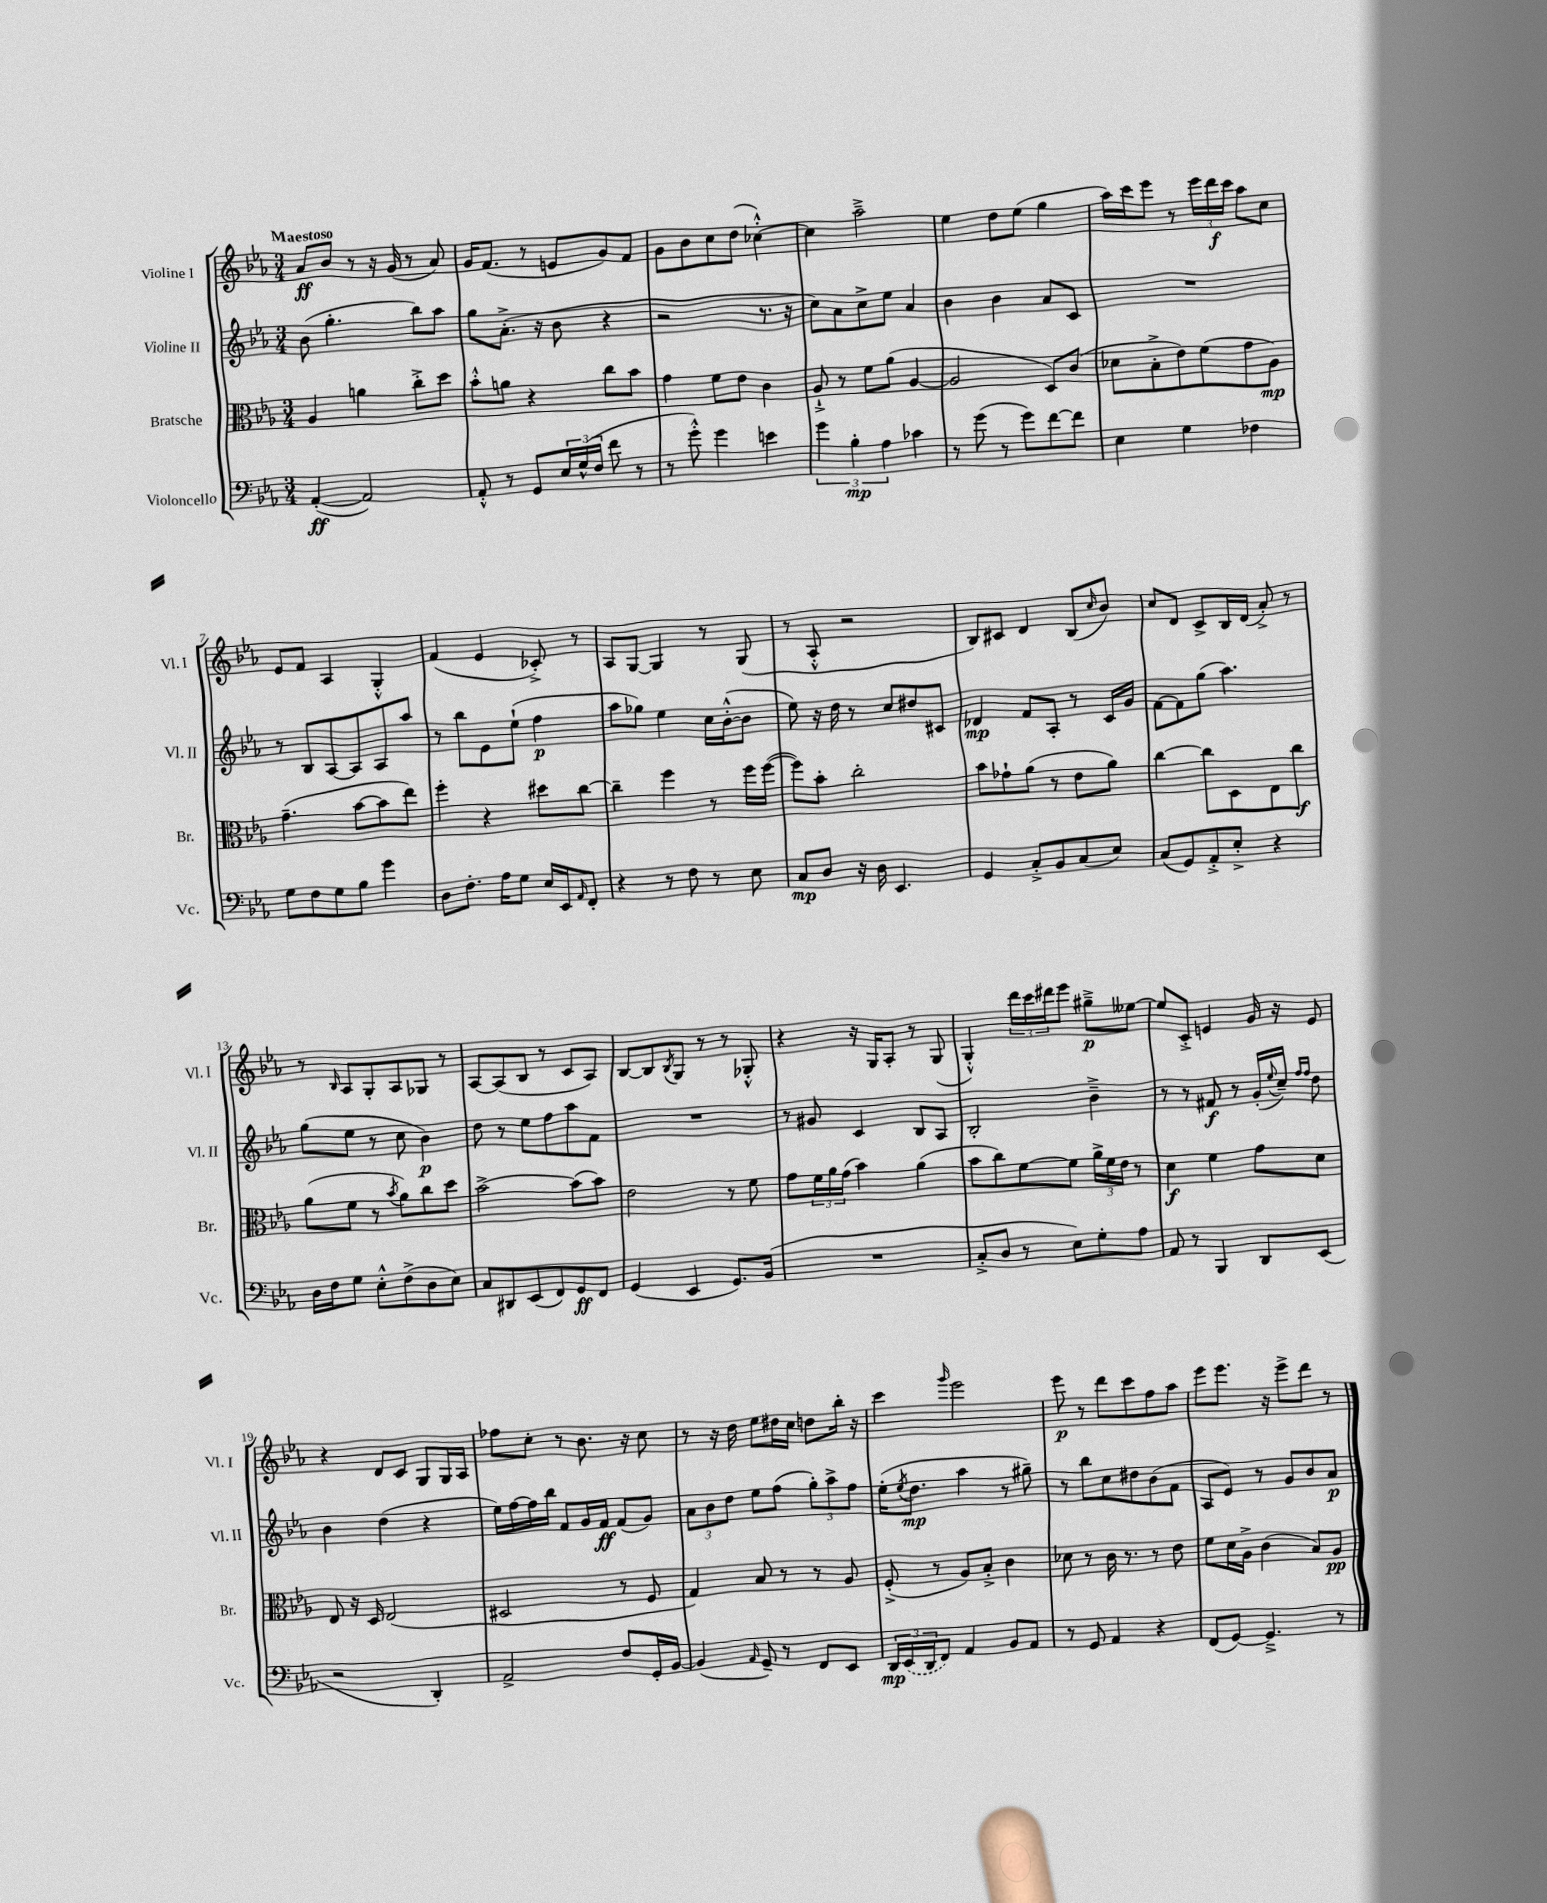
<<
\new StaffGroup <<
\new Staff = "s0" \with { instrumentName = "Violine I" shortInstrumentName = "Vl. I" } {
    \clef treble \key ees \major \numericTimeSignature \time 3/4 \tempo "Maestoso"
    aes'8\ff bes'8 r8 r16 g'16( r8 aes'8) |
    g'16 f'8.( r8 e'8 g'8) f'8 |
    g'8 bes'8 c''8 d''8( ces''4~-.-^) |
    ces''4 aes''2---> |
    ees''4 d''8 ees''8( g''4 |
    aes''16) c'''16 ees'''8 r8 \tuplet 3/2 { ees'''16 d'''16\f c'''16 } aes''8 c''8 |
    ees'8 f'8 aes4 g4-.-^ |
    f'4( ees'4 ces'8-.->) r8 |
    aes8 g8~ g4 r8 g8( |
    r8 aes8-.-^ r2 |
    bes8) cis'8 d'4 bes8( \grace { c''16 } bes'8) |
    c''8 d'8 c'8-> bes16 d'16( aes'8-.->) r8 |
    r8 \grace { bes16 } aes8 g8-. aes8 ges8 r8 |
    aes8~ aes8( bes8 r8 c'8 aes8) |
    bes8~ bes8 \acciaccatura { bes8 } g8 r8 r8 ges8-.-^ |
    r4 r16 g16 aes8-. r8 g8( |
    g4-.-^) \tuplet 3/2 { d'''16 c'''16 dis'''16 } ees'''8 gis''8--->\p eeses''8~ |
    eeses''8 c'8-.-> e'4 g'16 r16 e'8 |
    r4 d'8 c'8 g8 g16 aes16 |
    fes''8 c''8-. r8 bes'8. r16 c''8 |
    r8 r16 d''16 ees''8 dis''16 c''16 d''8 bes''16-. r16 |
    c'''4 \grace { g'''16 } ees'''2 |
    ees'''8\p r8 d'''8 c'''8 f''8 aes''8 |
    ees'''8 ees'''8. r16 ees'''8-> d'''8 r8 \bar "|." |
}
\new Staff = "s1" \with { instrumentName = "Violine II" shortInstrumentName = "Vl. II" } {
    \clef treble \key ees \major \numericTimeSignature \time 3/4
    bes'8( g''4.-. bes''8) aes''8 |
    g''8 aes'8.-.->( r16 bes'8 r4 |
    r2 r8. r16 |
    c''8) aes'8 c''8-> ees''8 aes'4 |
    bes'4 bes'4 aes'8 c'8 |
    R2. |
    r8 bes8 aes8~ aes8 aes8 aes''8 |
    r8 bes''8 ees'8 ees''8-!( f''4\p |
    aes''8 ges''8) ees''4 c''16 bes'16~-.-^( bes'8 |
    ees''8) r16 d''16 r8 c''8 dis''8 cis'8 |
    des'4\mp f'8 aes8-. r8 c'16 g'16 |
    f'8~ f'8 g''8( aes''4.) |
    g''8( ees''8 r8 c''8 bes'4\p) |
    d''8 r8 ees''8 f''8 aes''8 f'8 |
    R2. |
    r8 gis'8 c'4 bes8 aes8 |
    bes2-. bes'4---> |
    r8 r8 fis'8\f r8 g'16-.( \appoggiatura { ees''8 } c''16--) \grace { f''16 f''16 } d''8 |
    bes'4 d''4( r4 |
    ees''16) f''16~ f''16 bes''16 f'8 g'16 f'16\ff f'8( g'8) |
    \tuplet 3/2 { aes'8 bes'8 d''8 } ees''8 f''8( \tuplet 3/2 { g''8-.) aes''8-> f''8 } |
    ees''16-.( \acciaccatura { ees''8 } d''8.\mp aes''4 r8 gis''8--) |
    r8 bes''8 c''8 dis''8 bes'8( f'8 |
    aes8 ees'8) r8 g'8 bes'8 aes'8\p \bar "|." |
}
\new Staff = "s2" \with { instrumentName = "Bratsche" shortInstrumentName = "Br." } {
    \clef alto \key ees \major \numericTimeSignature \time 3/4
    aes4 a'4 c''8-.-> d''8 |
    bes'8-.-^ a'8 r4 c''8 bes'8 |
    g'4 f'8 ees'8 c'4 |
    aes8-!-> r8 f'8 aes'8( aes4~ |
    aes2 d8) c'8( |
    des'8 bes8-.-> ees'8) f'8( g'8 aes8\mp) |
    g'4.--( bes'8~ bes'8 ees''8) |
    f''4-. r4 dis''8 c''8~ |
    c''4-- f''4 r8 f''16 f''16~( |
    f''8) bes'8-. c''2-. |
    bes'8 ges'8-! aes'8( r8 ees'8 aes'8) |
    c''4~ c''8 d8 ees8 c''8\f |
    aes'8( f'8 r8 \acciaccatura { bes'8 } aes'8) c''8 d''8 |
    bes'2~-> bes'8( bes'8) |
    ees'2 r8 f'8 |
    g'8 \tuplet 3/2 { f'16 aes'16 g'16( } bes'4) aes'4( |
    bes'8 c''8) f'8~ f'8 \tuplet 3/2 { aes'16-> f'16 ees'16 } r8 |
    d'4\f f'4 g'8 d'8 |
    ees8 r16 d16 ees2( |
    dis2 r8 f8 |
    g4) bes8 r8 r8 aes8 |
    f8-.->( r8 aes8) bes8-.-> c'4 |
    des'8 r8 c'16 r8. r8 ees'8 |
    f'8 d'16 aes16-> c'4( bes8) aes8\pp \bar "|." |
}
\new Staff = "s3" \with { instrumentName = "Violoncello" shortInstrumentName = "Vc." } {
    \clef bass \key ees \major \numericTimeSignature \time 3/4
    aes,4~-.\ff( aes,2) |
    aes,8-.-^ r8 g,8 \tuplet 3/2 { ees16 g16-^( f16 } f'8 r8 |
    r8 g'8-.-^) g'4 e'4 |
    \tuplet 3/2 { g'4 bes4-.\mp aes4 } ces'4 |
    r8 g'8( r8 g'8) f'8~ f'8 |
    ees4 g4 fes4 |
    g8 f8 g8 bes8 g'4 |
    d8 f8.-. aes16 g8 ees16 ees,16 \grace { aes,16 } f,8-. |
    r4 r8 f8 r8 ees8 |
    c8\mp d8 r16 d16 ees,4. |
    g,4 c8-.-> bes,8 c8( ees8) |
    c8( g,8) aes,8-.-> ees8-.-> r4 |
    d16 f16 g8 ees8-.-^ f8->( d8 ees8) |
    c8 dis,8 ees,8( f,8) g,8\ff f,8 |
    g,4( ees,4 g,8.) bes,16( |
    R2. |
    c8-.-> d8 r8 ees8) g8-. aes8 |
    aes,8 r8 bes,,4 d,8 ees,8( |
    r2 d,4-.) |
    aes,2-> f8 g,16-. bes,16~ |
    bes,4( \grace { aes,16 } g,8--) r8 f,8 ees,8 |
    \tuplet 3/2 { d,16\mp \once \slurDashed ees,16( d,16 } f,8) aes,4 bes,8 aes,8 |
    r8 g,8 aes,4 r4 |
    f,8( g,8~) g,4.---> r8 \bar "|." |
}
>>
>>
